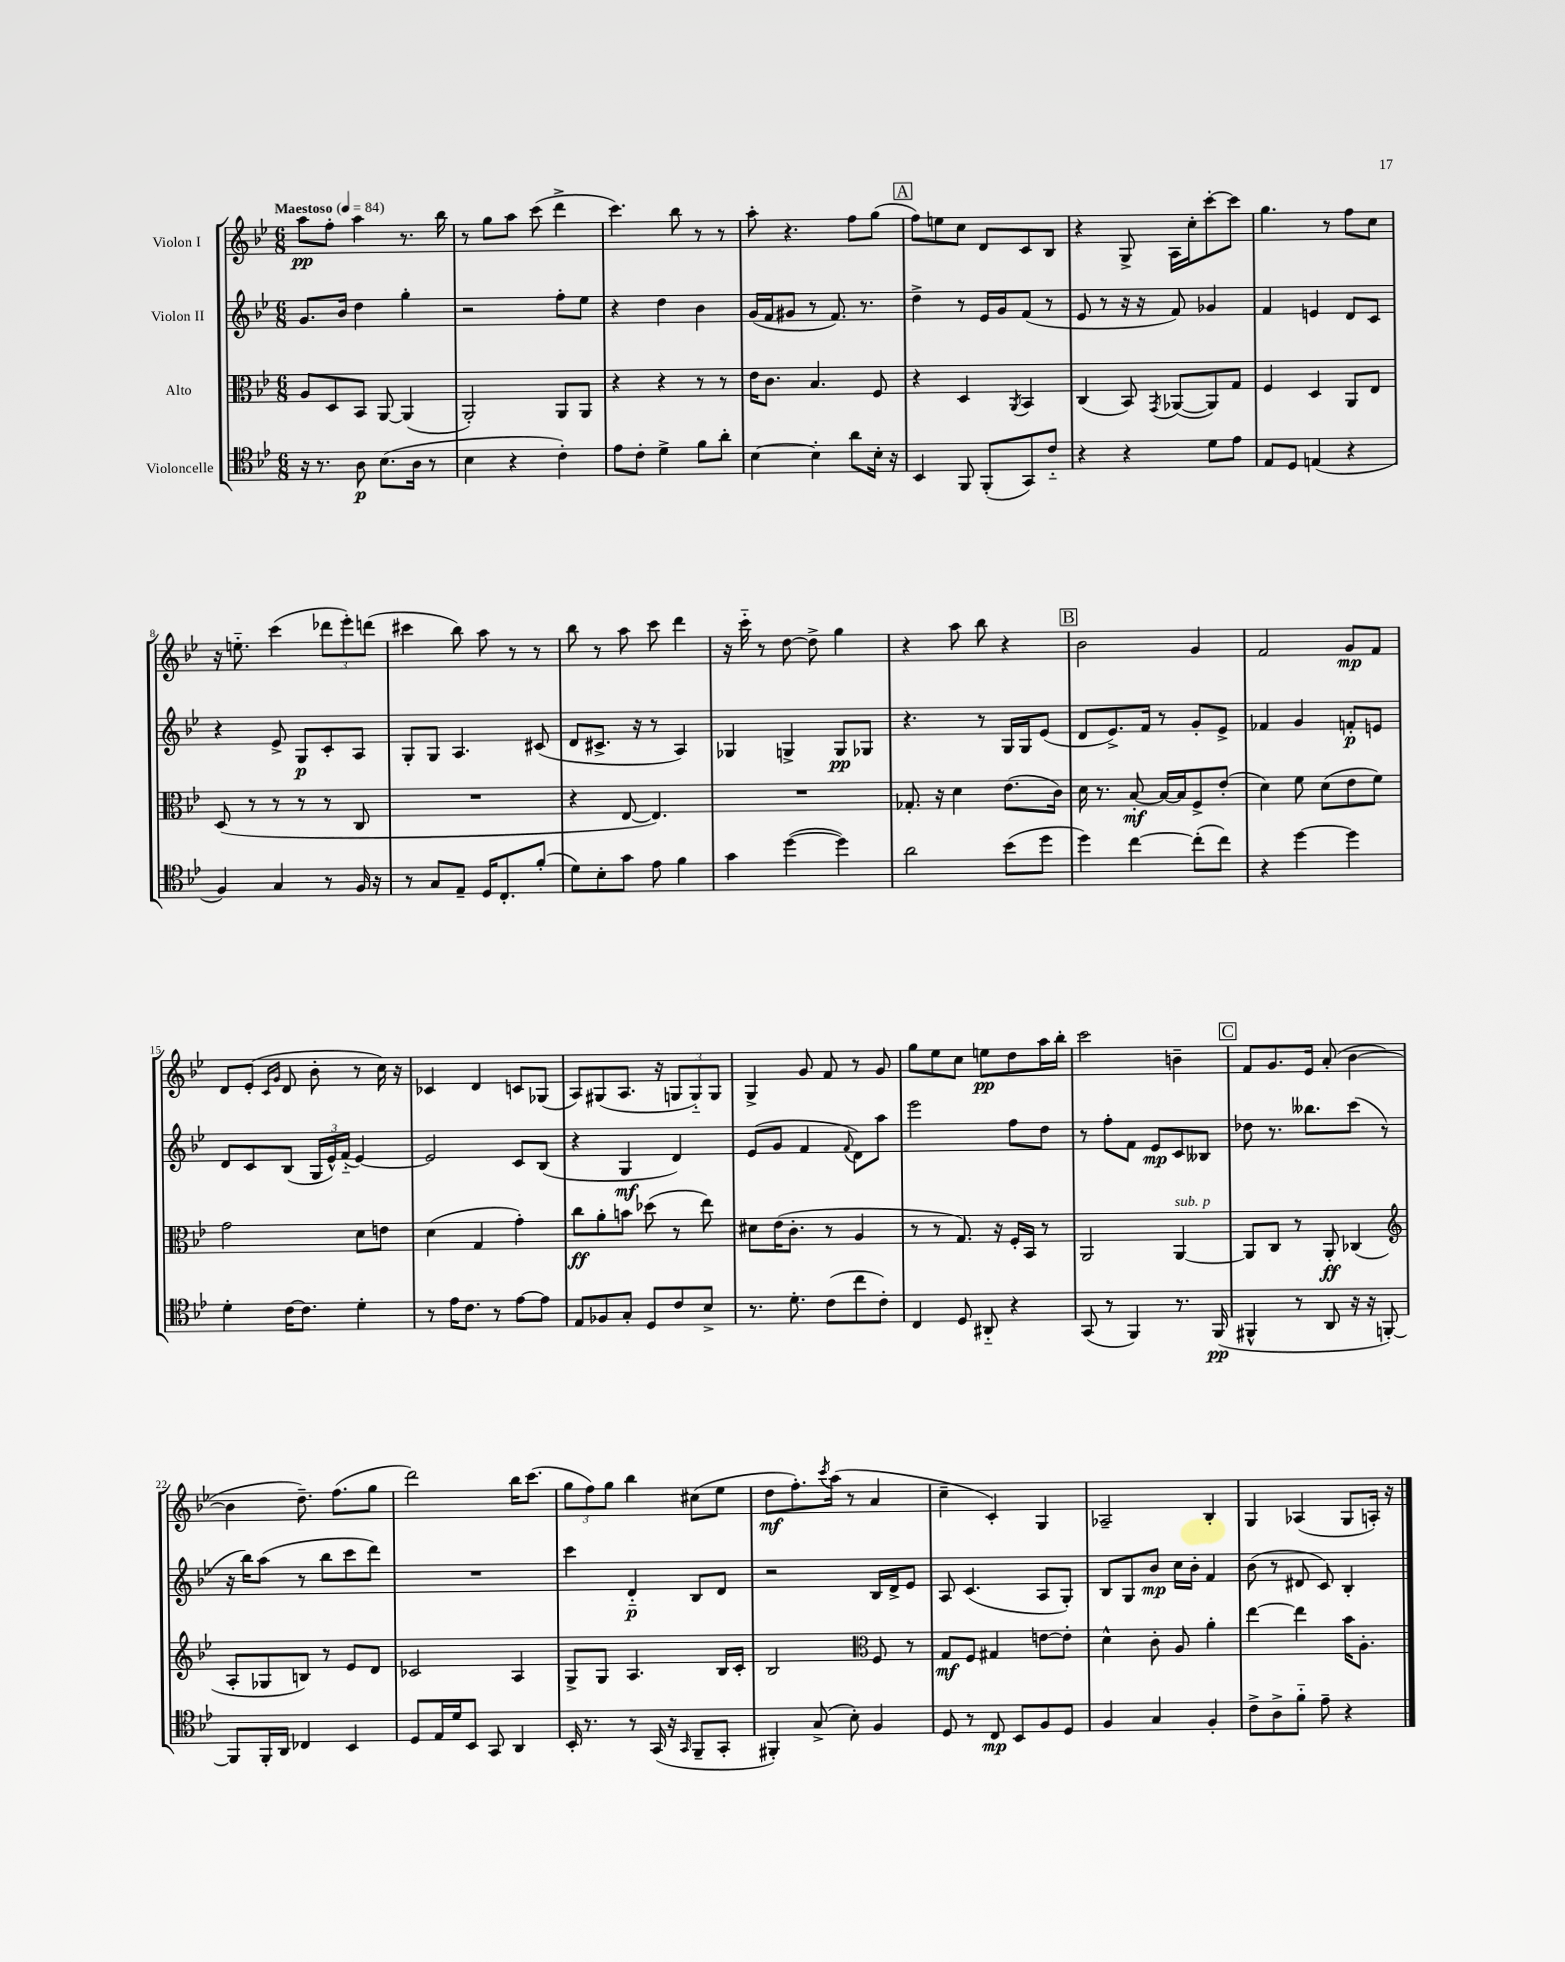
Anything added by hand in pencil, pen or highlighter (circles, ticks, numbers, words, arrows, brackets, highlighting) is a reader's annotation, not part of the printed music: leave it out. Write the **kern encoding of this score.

**kern	**kern	**kern	**kern
*staff4	*staff3	*staff2	*staff1
*clefC4	*clefC3	*clefG2	*clefG2
*k[b-e-]	*k[b-e-]	*k[b-e-]	*k[b-e-]
*M6/8	*M6/8	*M6/8	*M6/8
*MM84	*MM84	*MM84	*MM84
16r	8A	8.g	8aa
8.r	.	.	.
.	8D	.	8ff'
.	.	16b-	.
8A	8BB-	4dd	4aa
(8.B-	[8AA	.	.
.	(4AA]	4gg'	8.r
16A	.	.	.
8r	.	.	.
.	.	.	16bb-
=	=	=	=
4B-	2AA')	2r	8r
.	.	.	8gg
4r	.	.	8aa
.	.	.	(8ccc
4c')	8AA	8ff'	4ddd^
.	8AA	8ee-	.
=	=	=	=
8e-	4r	4r	4.ccc)
8c'	.	.	.
4d^	4r	4dd	.
.	.	.	8bb-
8f	8r	4b-	8r
8a'	8r	.	8r
=	=	=	=
[4B-	16e-	(16g	8aa'
.	8.c	16f	.
.	.	8g#	4.r
4B-']	4.B-	8r	.
.	.	8.f)	.
8a	.	.	8ff
.	.	8.r	.
16B-'	8F	.	(8gg
16r	.	.	.
=	=	=	=
4BB-	4r	4dd^	8ff)
.	.	.	8ee
8FF	4D	8r	8cc
(8FF'	.	16e-	8d
.	.	16g	.
.	8qAA	.	.
8GG)	4BB-	(8f	8c
8c'~	.	8r	8B-
=	=	=	=
4r	(4C	8e-	4r
.	.	8r	.
4r	8BB-)	16r	8G^
.	.	16r	.
.	8qGG	.	.
.	([8AA-	8f)	16A
.	.	.	16cc'
8d	8AA-])	4g-	[8ccc'
8e-	8G	.	8ccc]
=	=	=	=
8E-	4F	4f	4.gg
8D	.	.	.
(4E	4D	4e	.
.	.	.	8r
4r	8AA	8d	8ff
.	8E-	8c	8cc
=	=	=	=
4F)	(8D	4r	16r
.	.	.	8.ee'~
.	8r	.	.
4G	8r	8e-^	(4ccc
.	8r	8G	.
8r	8r	8c'	12ddd-
.	.	.	12eee-')
16F	8C	8A	.
.	.	.	(12ddd
16r	.	.	.
=	=	=	=
8r	2.r	8G'	4ccc#
8G	.	8G	.
8E-~	.	4.A	8bb-)
16D	.	.	8aa
8.C'	.	.	.
.	.	.	8r
(8f'	.	(8c#	8r
=	=	=	=
8d)	4r	8d	8bb-
8B-'	.	8.c#^	8r
8g	[8E-	.	8aa
.	.	16r	.
8e-	4.E-])	8r	8ccc
4f	.	4A)	4ddd
=	=	=	=
4g	2.r	4G-	16r
.	.	.	16ccc'~
.	.	.	8r
([4dd	.	4G^	[8dd
.	.	.	8dd^]
4dd])	.	8G	4gg
.	.	8G-	.
=	=	=	=
2a	8.G-'	4.r	4r
.	16r	.	.
.	4d	.	8aa
.	.	8r	8bb-
(8b-	(8.e-	16G	4r
.	.	16G	.
8dd	.	(8e-	.
.	16c)	.	.
=	=	=	=
4dd)	16d	8d	2b-
.	8.r	.	.
.	.	8.e-^)	.
[4cc	[8B-'	.	.
.	.	16f	.
.	16B-_	8r	.
.	16B-]	.	.
(8cc']	8F^	8g'	4g
8cc)	(8e-'	8e-^	.
=	=	=	=
4r	4d)	4f-	2f
[4dd	8f	4g	.
.	(8d	.	.
4dd]	8e-	8f'	8g
.	8f)	8e	8f
=	=	=	=
4d'	2g	8d	8d
.	.	8c	(8e-'
.	.	.	16qqc
.	.	.	16qqg
[16c	.	(8B-	8d
8.c]	.	.	.
.	.	24G	8b-'
.	.	24e-^^)	.
.	.	(24f'~	.
4d'	8d	[4e-)	8r
.	8e	.	16cc)
.	.	.	16r
=	=	=	=
8r	(4d	2e-]	4c-
16e-	.	.	.
8.c	.	.	.
.	4G	.	4d
8r	.	.	.
[8e-	4g')	8c	8c
8e-]	.	(8B-	(8G-
=	=	=	=
8E-	8cc	4r	8A)
8F-	8a'	.	(8G#
8G'	8b	4G	8.A
8D	(8dd-	.	.
.	.	.	16r
8c	8r	4d)	12G
.	.	.	12G'~)
8B-^	8ee-)	.	.
.	.	.	12G
=	=	=	=
8.r	8d#	(8e-	4G^
.	(16e-	8g	.
8.d'	8.c'	.	.
.	.	4f	8g
(8c	8r	.	8f
.	.	8qqf	.
8cc	4A	8d)	8r
8c')	.	8aa	8g
=	=	=	=
4C	8r	2eee-	8gg
.	8r	.	8ee-
8D	8.G)	.	8cc
8AA#'~	.	.	8ee
.	16r	.	.
4r	16F'	8ff	8dd
.	16BB-	.	.
.	8r	8dd	16aa
.	.	.	16bb-'
=	=	=	=
(8GG	2AA	8r	2ccc
8r	.	8ff'	.
4FF)	.	8f	.
.	.	8e-	.
8.r	[4AA	8c	4b~
.	.	8B--	.
(16FF	.	.	.
=	=	=	=
4FF#^^	8AA]	8dd-	8f
.	8C	8.r	8.g
8r	8r	.	.
.	.	8.bb--	16e-
8AA	8AA'	.	(8a'
16r	(4C-	(8ccc	[4b-
16r	.	.	.
[8FF')	.	8r	.
=	=	=	=
*	*clefG2	*	*
8FF]	8A'	16r	4b-]
.	.	16bb-)	.
16FF'	8G-	(8aa	.
16AA	.	.	.
4C-	8B)	8r	8.dd~)
.	8r	8bb-	.
.	.	.	(8.ff
4BB-	8e-	8ccc	.
.	8d	8ddd)	8gg
=	=	=	=
8D	2c-	2.r	2ddd)
16E-	.	.	.
16d	.	.	.
8BB-	.	.	.
8GG	.	.	.
4AA	4A	.	16bb-
.	.	.	(8.ccc
=	=	=	=
16BB-'	8G^	4ccc	12gg
8.r	.	.	.
.	.	.	12ff)
.	8G	.	.
.	.	.	12gg
8r	4.A	4d'~	4bb-
(16GG	.	.	.
16r	.	.	.
16qqGG	.	.	.
8FF~	.	8B-	(8cc#
8GG'	16B-	8d	8ee-
.	16c'	.	.
=	=	=	=
4FF#')	2B-	2r	8dd
.	.	.	8.ff')
(8G^	.	.	.
.	.	.	8qccc
.	.	.	(16aa
8B-')	.	.	8r
*	*clefC3	*	*
4F	8F	16B-	4a
.	.	16d^	.
.	8r	8e-	.
=	=	=	=
8D	8G	8A	4cc~
8r	8F	(4.c	.
8C	4G#	.	4c')
8BB-	.	.	.
8F	[8e	8A	4G
8D	8e']	8G')	.
=	=	=	=
4F	4d^^	8B-	2A-~
.	.	8G	.
4G	8c'	8b-	.
.	8A	16cc	.
.	.	16b-'	.
4F'	4a'	4f	4B-'
=	=	=	=
8c^	[4ee-	(8b-	4G
8A^	.	8r	.
8f'~	4ee-]	8d#	(4A-
8e-~	.	8c)	.
4r	16b-	4B-'	8G
.	8.A'	.	.
.	.	.	16A')
.	.	.	16r
==	==	==	==
*-	*-	*-	*-
